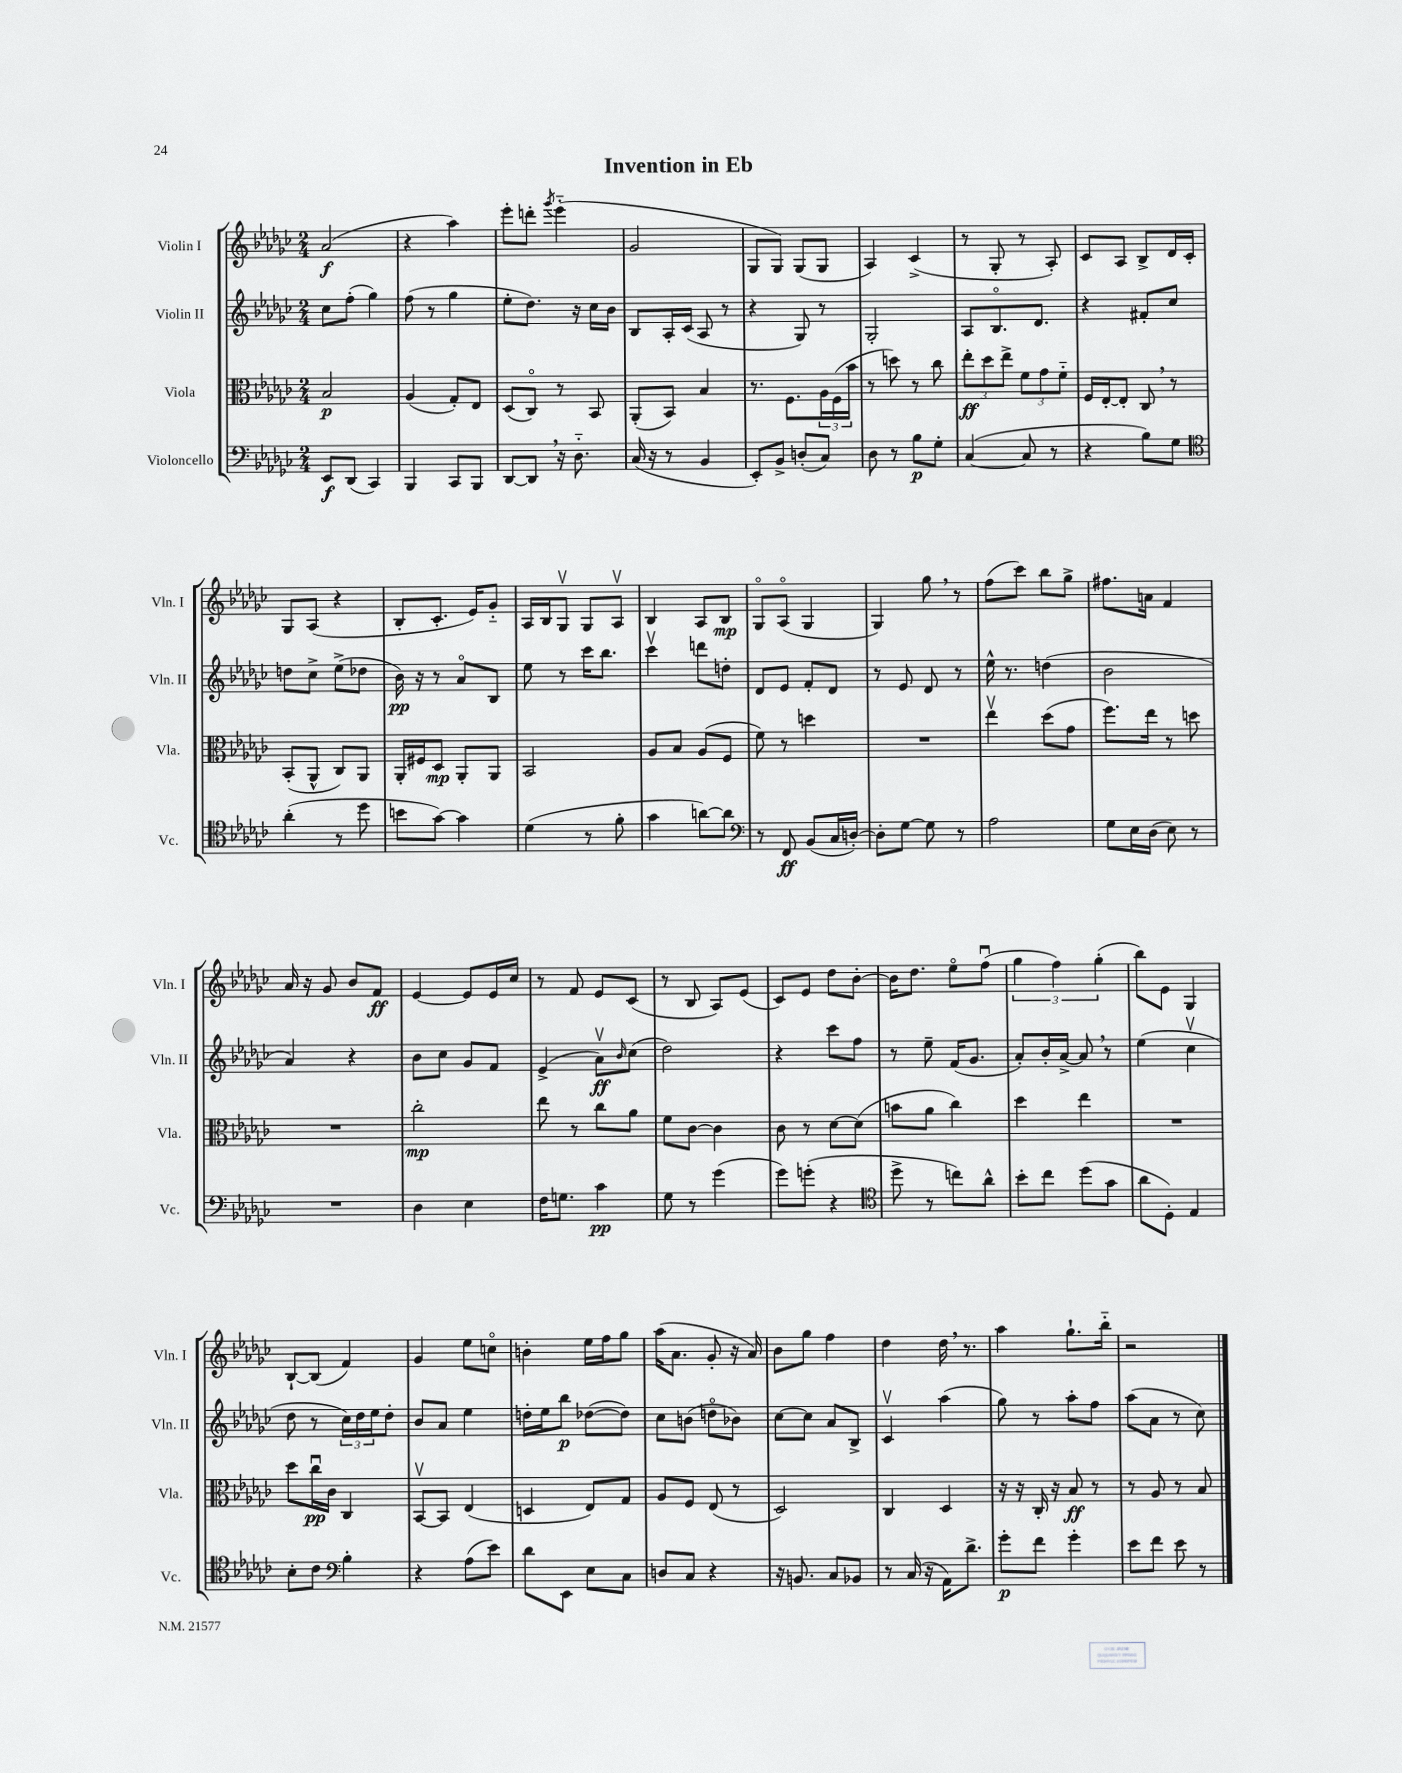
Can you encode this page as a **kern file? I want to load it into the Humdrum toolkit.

**kern	**dynam	**kern	**dynam	**kern	**dynam	**kern	**dynam
*part4	*part4	*part3	*part3	*part2	*part2	*part1	*part1
*staff4	*staff4	*staff3	*staff3	*staff2	*staff2	*staff1	*staff1
*I"Violoncello	*	*I"Viola	*	*I"Violin II	*	*I"Violin I	*
*I'Vc.	*	*I'Vla.	*	*I'Vln. II	*	*I'Vln. I	*
*clefF4	*	*clefC3	*	*clefG2	*	*clefG2	*
*k[b-e-a-d-g-c-]	*	*k[b-e-a-d-g-c-]	*	*k[b-e-a-d-g-c-]	*	*k[b-e-a-d-g-c-]	*
*M2/4	*	*M2/4	*	*M2/4	*	*M2/4	*
=1	=1	=1	=1	=1	=1	=1	=1
8EE-/L	f	2B-/	p	8cc-\L	.	(2a-/	f
(8DD-/J	.	.	.	(8ff'\J	.	.	.
4CC-/)	.	.	.	4gg-\)	.	.	.
=2	=2	=2	=2	=2	=2	=2	=2
4BBB-/	.	(4A-/	.	(8ff\	.	4r	.
.	.	.	.	8r	.	.	.
8CC-/L	.	8G-'/L)	.	4gg-\	.	4aa-\)	.
8BBB-/J	.	8E-/J	.	.	.	.	.
=3	=3	=3	=3	=3	=3	=3	=3
[8DD-/L	.	(8D-/L	.	8ee-'\L	.	8eee-'\L	.
8DD-,/J]	.	8C-/J)	.	8.dd-\J)	.	8dddn'\J	.
.	.	.	.	.	.	8qggg-/	.
16r	.	8r	.	.	.	(4eee-\	.
8.D-\	.	.	.	16r	.	.	.
.	.	8BB-/	.	16cc-\LL	.	.	.
.	.	.	.	16b-\JJ	.	.	.
=4	=4	=4	=4	=4	=4	=4	=4
(16C-/	.	(8AA-'/L	.	8B-/L	.	2g-/	.
16r	.	.	.	.	.	.	.
8r	.	8BB-/J)	.	16A-'/L	.	.	.
.	.	.	.	(16c-/JJ	.	.	.
4BB-/	.	4B-/	.	8A-/	.	.	.
.	.	.	.	8r	.	.	.
=5	=5	=5	=5	=5	=5	=5	=5
8EE-'/L)	.	8.r	.	4r	.	8G-/L	.
8BB-^/J	.	.	.	.	.	8G-/J)	.
.	.	8.F\L	.	.	.	.	.
(8Dn'/L	.	.	.	8G-/)	.	(8G-/L	.
8C-/J)	.	24A-\L	.	8r	.	8G-/J	.
.	.	(24F\	.	.	.	.	.
.	.	24b-\JJ	.	.	.	.	.
=6	=6	=6	=6	=6	=6	=6	=6
8D-\	.	8r	.	2G-'/	.	4A-/)	.
8r	.	8ddn\)	.	.	.	.	.
8B-\L	p	8r	.	.	.	(4c-^/	.
8G-'\J	.	8cc-\	.	.	.	.	.
=7	=7	=7	=7	=7	=7	=7	=7
([4C-/	.	12ee-'\L	ff	8A-/L	.	8r	.
.	.	12dd-\	.	.	.	.	.
.	.	.	.	8.B-/	.	8G-'/	.
.	.	12ee-^\J	.	.	.	.	.
8C-/]	.	12f\L	.	.	.	8r	.
.	.	.	.	8.d-/J	.	.	.
.	.	12g-\	.	.	.	.	.
8r	.	.	.	.	.	8A-'/)	.
.	.	12f\J	.	.	.	.	.
=8	=8	=8	=8	=8	=8	=8	=8
4r	.	16F/LL	.	4r	.	8c-/L	.
.	.	[16E-'/J	.	.	.	.	.
.	.	8E-'/J]	.	.	.	8A-/J	.
8B-\L)	.	8C-,/	.	8f#X'/L	.	8B-^/L	.
8G-\J	.	8r	.	8cc-/J	.	16d-/L	.
.	.	.	.	.	.	16c-'/JJ	.
!!LO:LB:g=z
=9	=9	=9	=9	=9	=9	=9	=9
*clefC4	*	*	*	*	*	*	*
(4a-'\	.	(8BB-'/L	.	8ddn\L	.	8G-/L	.
.	.	8AA-^^/J	.	8cc-^\J	.	(8A-/J	.
8r	.	8C-/L)	.	(8ee-^\L	.	4r	.
8dd-\	.	8AA-/J	.	8dd-X\J	.	.	.
=10	=10	=10	=10	=10	=10	=10	=10
8bn\L	.	16AA-'/LL	.	16b-\)	pp	8B-'/L	.
.	.	16F#X/J	.	16r	.	.	.
[8g-\J)	.	8D-/J	mp	8r	.	8.c-'/J	.
4g-\]	.	8AA-'/L	.	8a-/L	.	.	.
.	.	.	.	.	.	16e-/KL)	.
.	.	8AA-/J	.	8B-/J	.	8g-/J	.
=11	=11	=11	=11	=11	=11	=11	=11
(4d-\	.	2BB-/	.	8ee-\	.	16A-/LL	.
.	.	.	.	.	.	16B-/J	.
.	.	.	.	8r	.	8G-v/J	.
8r	.	.	.	16ccc-\KL	.	8G-/L	.
.	.	.	.	8.bb-\J	.	.	.
8f'\	.	.	.	.	.	8A-v/J	.
=12	=12	=12	=12	=12	=12	=12	=12
4g-\	.	8A-/L	.	4ccc-v\	.	4B-/	.
.	.	8B-/J	.	.	.	.	.
[8an\L)	.	(8A-/L	.	8dddn\L	.	8A-/L	.
8a\J]	.	8F/J	.	8ddn'\J	.	8B-/J	mp
=13	=13	=13	=13	=13	=13	=13	=13
*clefF4	*	*	*	*	*	*	*
8r	.	8f\)	.	8d-/L	.	8G-/L	.
8FF/	ff	8r	.	8e-/J	.	(8A-/J	.
(8BB-/L	.	4ddn\	.	8f'/L	.	4G-/	.
16C-/L	.	.	.	8d-/J	.	.	.
[16Dn'/JJ)	.	.	.	.	.	.	.
=14	=14	=14	=14	=14	=14	=14	=14
8D'\L]	.	2r	.	8r	.	4G-/)	.
[8G-\J	.	.	.	8e-/	.	.	.
8G-\]	.	.	.	8d-/	.	8gg-,\	.
8r	.	.	.	8r	.	8r	.
=15	=15	=15	=15	=15	=15	=15	=15
2A-\	.	4ee-v\	.	16ee-^^\	.	(8ff\L	.
.	.	.	.	8.r	.	.	.
.	.	.	.	.	.	8ccc-\J)	.
.	.	(8dd-\L	.	(4ddn\	.	8bb-\L	.
.	.	8g-\J	.	.	.	8gg-^\J	.
=16	=16	=16	=16	=16	=16	=16	=16
8G-\L	.	8.ff\L)	.	2b-\	.	8.ff#X\L	.
16E-\L	.	.	.	.	.	.	.
(16D-\JJ	.	16ee-\Jk	.	.	.	16an\Jk	.
8E-\)	.	8r	.	.	.	4f/	.
8r	.	8ddn\	.	.	.	.	.
!!LO:LB:g=z
=17	=17	=17	=17	=17	=17	=17	=17
2r	.	2r	.	4a-/)	.	16a-/	.
.	.	.	.	.	.	16r	.
.	.	.	.	.	.	8g-/	.
.	.	.	.	4r	.	8b-/L	.
.	.	.	.	.	.	8f/J	ff
=18	=18	=18	=18	=18	=18	=18	=18
4D-\	.	2cc-'\	mp	8b-\L	.	[4e-/	.
.	.	.	.	8cc-\J	.	.	.
4E-\	.	.	.	8g-/L	.	8e-/L]	.
.	.	.	.	8f/J	.	16e-/L	.
.	.	.	.	.	.	16cc-/JJ	.
=19	=19	=19	=19	=19	=19	=19	=19
16F\KL	.	8ee-\	.	(4e-^/	.	8r	.
8.Gn\J	.	.	.	.	.	.	.
.	.	8r	.	.	.	8f/	.
4c-\	pp	8cc-\L	.	8a-v\L)	ff	8e-/L	.
.	.	.	.	16qqb-/	.	.	.
.	.	8a-\J	.	(8cc-\J	.	(8c-/J	.
=20	=20	=20	=20	=20	=20	=20	=20
8G-\	.	8f\L	.	2dd-\)	.	8r	.
8r	.	[8c-\J	.	.	.	8B-/	.
(4g-\	.	4c-\]	.	.	.	8A-/L)	.
.	.	.	.	.	.	(8e-/J	.
=21	=21	=21	=21	=21	=21	=21	=21
8g-\L)	.	8c-\	.	4r	.	8c-/L)	.
(8gn'\J	.	8r	.	.	.	8e-/J	.
4r	.	[8d-\L	.	8ccc-\L	.	8dd-\L	.
.	.	(8d-\J]	.	8ff\J	.	[8b-'\J	.
=22	=22	=22	=22	=22	=22	=22	=22
*clefC4	*	*	*	*	*	*	*
8dd-^\	.	8bn\L	.	8r	.	16b-\KL]	.
.	.	.	.	.	.	8.dd-\J	.
8r	.	8a-\J	.	8ee-~\	.	.	.
8ccn\L)	.	4cc-\)	.	(16f/KL	.	8ee-\L	.
.	.	.	.	8.g-/J	.	.	.
8a-^^\J	.	.	.	.	.	(8ffu\J	.
=23	=23	=23	=23	=23	=23	=23	=23
8b-'\L	.	4dd-\	.	8a-'/L)	.	6gg-\	.
8cc-\J	.	.	.	16b-'/L	.	.	.
.	.	.	.	.	.	6ff\)	.
.	.	.	.	[16a-^/JJ	.	.	.
(8dd-\L	.	4ee-\	.	8a-,/]	.	.	.
.	.	.	.	.	.	(6gg-'\	.
8g-\J	.	.	.	8r	.	.	.
=24	=24	=24	=24	=24	=24	=24	=24
8a-\L	.	2r	.	(4ee-\	.	8bb-\L)	.
8D-'\J)	.	.	.	.	.	8e-\J	.
4E-/	.	.	.	4cc-v\	.	4G-/	.
!!LO:LB:g=z
=25	=25	=25	=25	=25	=25	=25	=25
8B-'\L	.	8dd-\L	.	8dd-\	.	[8B-`/L	.
8c-\J	.	16cc-u\L	pp	8r	.	(8B-/J]	.
.	.	16c-\JJ	.	.	.	.	.
*clefF4	*	*	*	*	*	*	*
4B-'\	.	4C-/	.	24cc-\LL)	.	4f/)	.
.	.	.	.	24dd-\	.	.	.
.	.	.	.	24ee-\J	.	.	.
.	.	.	.	8dd-'\J	.	.	.
=26	=26	=26	=26	=26	=26	=26	=26
4r	.	[8BB-v/L	.	8b-/L	.	4g-/	.
.	.	8BB-/J]	.	8a-/J	.	.	.
(8A-\L	.	(4E-/	.	4ee-\	.	8ee-\L	.
8e-\J)	.	.	.	.	.	8ccn\J	.
=27	=27	=27	=27	=27	=27	=27	=27
8d-\L	.	4Dn/	.	16ddn'\LL	.	4bn'\	.
.	.	.	.	16ee-\J	.	.	.
8EE-\J	.	.	.	8bb-\J	p	.	.
8E-\L	.	8E-/L)	.	([8dd-X\L	.	16ee-\LL	.
.	.	.	.	.	.	16ff\J	.
8C-\J	.	8G-/J	.	8dd-\J])	.	8gg-\J	.
=28	=28	=28	=28	=28	=28	=28	=28
8Dn/L	.	8A-/L	.	8cc-\L	.	(16aa-\KL	.
.	.	.	.	.	.	8.a-\J	.
8C-/J	.	8F/J	.	(8bn\J	.	.	.
4r	.	(8E-/	.	8ddn\L	.	8g-'/	.
.	.	8r	.	8b-X\J)	.	16r	.
.	.	.	.	.	.	16a-/)	.
=29	=29	=29	=29	=29	=29	=29	=29
16r	.	2D-/)	.	[8cc-\L	.	8b-\L	.
8.BBn/	.	.	.	.	.	.	.
.	.	.	.	8cc-\J]	.	8gg-\J	.
8C-/L	.	.	.	8a-/L	.	4ff\	.
8BB-X/J	.	.	.	8B-^/J	.	.	.
=30	=30	=30	=30	=30	=30	=30	=30
8r	.	4C-/	.	4c-v/	.	4dd-\	.
(16C-/	.	.	.	.	.	.	.
16r	.	.	.	.	.	.	.
16AA-\KL)	.	4D-/	.	(4aa-\	.	16dd-,\	.
8.d-^\J	.	.	.	.	.	8.r	.
=31	=31	=31	=31	=31	=31	=31	=31
8g-'\L	p	16r	.	8gg-\)	.	4aa-\	.
.	.	16r	.	.	.	.	.
8f\J	.	16C-'/	.	8r	.	.	.
.	.	16r	.	.	.	.	.
4g-'\	.	8B-/	ff	8aa-'\L	.	8.gg-`\L	.
.	.	8r	.	8ff\J	.	.	.
.	.	.	.	.	.	16bb-\Jk	.
=32	=32	=32	=32	=32	=32	=32	=32
8e-\L	.	8r	.	(8aa-\L	.	2r	.
8f\J	.	8A-/	.	8a-\J	.	.	.
8e-\	.	8r	.	8r	.	.	.
8r	.	8B-/	.	8cc-\)	.	.	.
==	==	==	==	==	==	==	==
*-	*-	*-	*-	*-	*-	*-	*-
